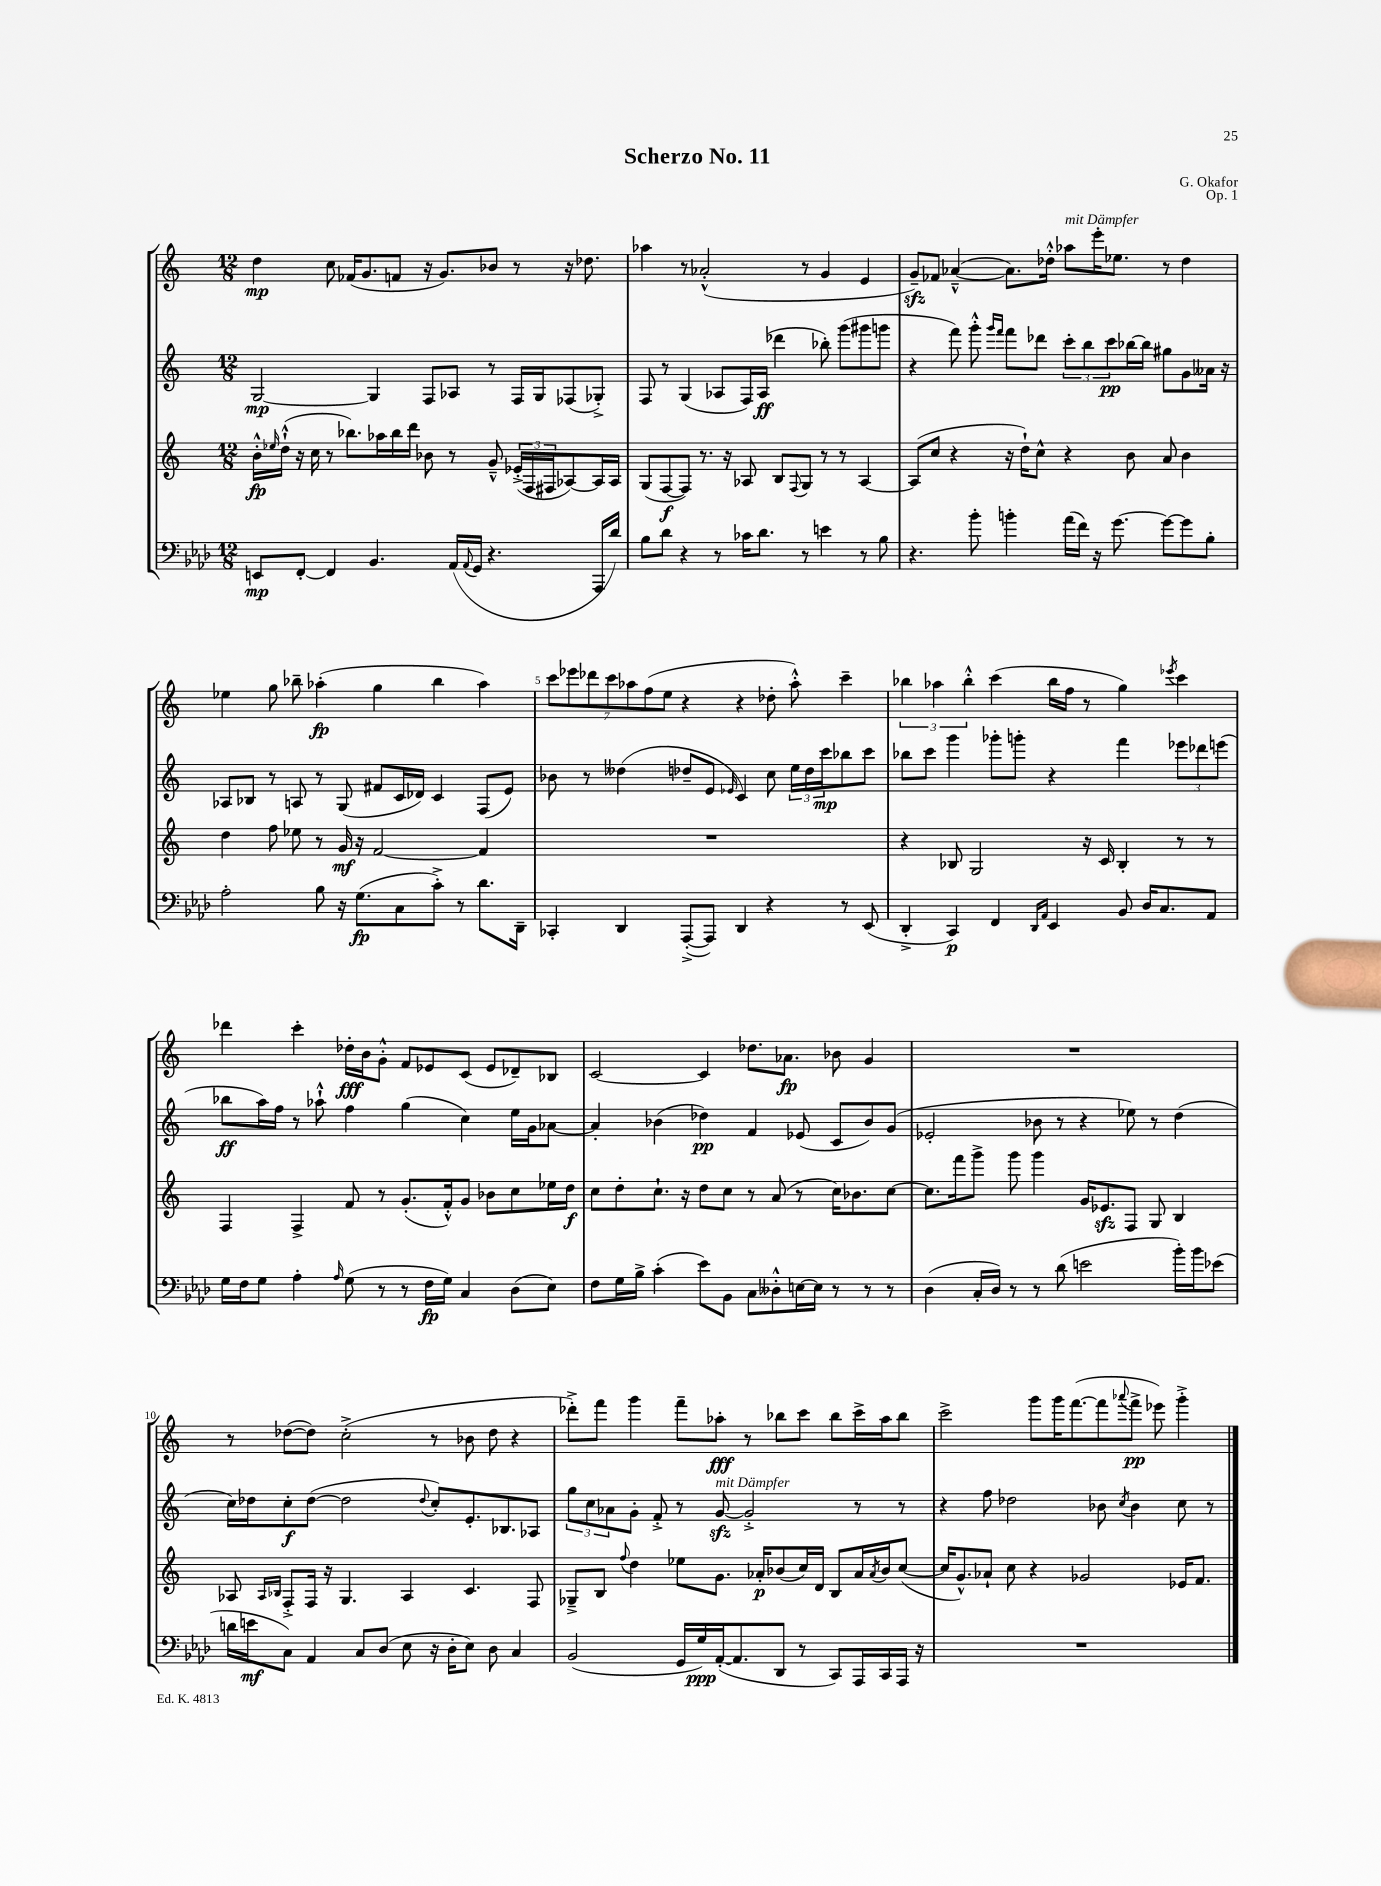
\header { title = "Scherzo No. 11" composer = "G. Okafor" opus = "Op. 1" }
<<
\new StaffGroup <<
\new Staff = "s0" {
    \clef treble \key c \major \numericTimeSignature \time 12/8
    d''4\mp c''8 fes'16( g'8. f'8 r16 g'8.) bes'8 r8 r16 des''8. |
    aes''4 r8 aes'2-.-^( r8 g'4 e'4 |
    g'8--\sfz) fes'8 aes'4~---^( aes'8.) des''16-.-^ aes''8^\markup { \italic "mit Dämpfer" } e'''16-. ees''8. r8 des''4 |
    ees''4 g''8 bes''8-- aes''4-.\fp( g''4 bes''4 aes''4) |
    \tuplet 7/4 { c'''8 ees'''8 des'''8 c'''8 aes''8 f''8( e''8 } r4 r4 des''8-. aes''8-.-^) c'''4-- |
    \tuplet 3/2 { bes''4 aes''4 bes''4-.-^ } c'''4( bes''16 f''16 r8 g''4) \acciaccatura { ees'''8 } c'''4 |
    des'''4 c'''4-. des''16-.\fff b'16 g'8-.-^ f'8 ees'8 c'8( ees'8 des'8--) bes8 |
    c'2~ c'4 des''8. aes'8.\fp bes'8 g'4 |
    R1. |
    r8 des''8~( des''8) c''2-.->( r8 bes'8 des''8 r4 |
    des'''8-.->) f'''8 g'''4 f'''8-- aes''8-.\fff r8 bes''8 c'''8 bes''8 c'''16-> aes''16 bes''8 |
    c'''2-> g'''8 g'''16 f'''8.~( f'''8 \appoggiatura { aes'''8 } f'''8->\pp ees'''8) g'''4-.-> \bar "|." |
}
\new Staff = "s1" {
    \clef treble \key c \major \numericTimeSignature \time 12/8
    g2~\mp g4 f8 aes8 r8 f16 g16 fes8( ges8-.->) |
    f8 r8 g4( aes8 f16) aes16\ff( des'''4 bes''8-.) g'''8( gis'''8 g'''8 |
    r4 f'''8) g'''8-.-^ \grace { g'''16 f'''16 } f'''8 des'''8 \tuplet 3/2 { c'''8-. b''8 c'''8\pp } bes''16~ bes''16 gis''8 g'8 aeses'16 r16 |
    aes8 bes8 r8 a8 r8 g8( fis'8 c'16 des'16) c'4 f8( e'8) |
    bes'8 r8 deses''4( des''8-- e'8 \grace { ees'16 } c'4) c''8 \tuplet 3/2 { e''16 des''16 c'''16\mp } bes''8 c'''8 |
    bes''8 c'''8 g'''4 ges'''8-. g'''8-. r4 f'''4 \tuplet 3/2 { ees'''8 des'''8 e'''8( } |
    bes''8\ff a''16) f''16 r8 aes''8-!-^ f''4 g''4( c''4) e''16 g'16 aes'8~ |
    aes'4-. bes'4( des''4\pp) f'4 ees'8( c'8 bes'8) g'8( |
    ees'2-. bes'8 r8 r4 ees''8) r8 d''4( |
    c''16) des''16 c''8-.\f des''8~( des''2 \appoggiatura { des''8 } c''8-.) e'8.-. bes8. aes8 |
    \tuplet 3/2 { g''8 c''8 aes'8 } g'8-. f'8-.-> r8 g'8~\sfz^\markup { \italic "mit Dämpfer" } g'2-.-> r8 r8 |
    r4 f''8 des''2 bes'8 \acciaccatura { c''8 } bes'4 c''8 r8 \bar "|." |
}
\new Staff = "s2" {
    \clef treble \key c \major \numericTimeSignature \time 12/8
    b'16-.-^\fp \grace { ees''16 } d''16-!-^( r16 c''16 r8 bes''8.) aes''16 bes''16 d'''16 bes'8 r8 g'8---^ \tuplet 3/2 { ees'16-.->( f16 fis16 } aes8~) aes16 aes16 |
    g8( f8~\f f8) r8. r16 aes8 b8 \appoggiatura { f8 } g8 r8 r8 aes4~ |
    aes8( c''8 r4 r16 d''16-!) c''8-^ r4 b'8 a'8 b'4 |
    d''4 f''8 ees''8 r8 g'16\mf r16 f'2~ f'4 |
    R1. |
    r4 bes8 g2 r16 c'16 bes4-. r8 r8 |
    f4 f4-> f'8 r8 g'8.-.( f'16-.-^) g'8 bes'8 c''8 ees''16 d''16\f |
    c''8 d''8-. c''8.-! r16 d''8 c''8 r8 a'8( r8 c''16) bes'8. c''8~ |
    c''8. f'''16 g'''8-> g'''8 g'''4 g'16 ees'8.\sfz f8 g8 b4 |
    aes8 \grace { aes16 bes16 } f8-.-> f16 r16 g4. aes4 c'4. f8 |
    ges8---> b8 \appoggiatura { f''8 } d''4 ees''8 g'8. aes'16-.\p bes'8( c''16) d'16 b8 aes'16 \acciaccatura { aes'8 } bes'16 c''8~( |
    c''16 g'8.-^) aes'8-! c''8 r4 ges'2 ees'16 f'8. \bar "|." |
}
\new Staff = "s3" {
    \clef bass \key aes \major \numericTimeSignature \time 12/8
    e,8\mp f,8~-. f,4 bes,4. aes,16( \appoggiatura { aes,8 } g,16 r4. aes,,16 des'16) |
    bes8 des'8 r4 r8 ces'16 des'8. r8 e'4 r8 bes8 |
    r4. bes'8-. b'4-. aes'16( f'16) r16 g'8.~ g'8~ g'8 bes8-. |
    aes2-. bes8 r16 g8.\fp( c8 c'8-.->) r8 des'8. des,16-- |
    ces,4-. des,4 aes,,8~-.->( aes,,8) des,4 r4 r8 ees,8( |
    des,4-.-> c,4\p) f,4 \grace { des,16 aes,16 } ees,4 bes,8 des16 c8. aes,8 |
    g16 f16 g8 aes4-. \grace { aes16 } g8( r8 r8 f16\fp g16) c4 des8( ees8) |
    f8 g16 bes16-> c'4-.( ees'8) bes,8 c8 deses8-.-^ e16~ e16 r8 r8 r8 |
    des4( c16-. des16) r8 r8 des'8( e'2 bes'16-.) bes'16 ees'8( |
    d'16 e'16\mf c8) aes,4 c8 des8( ees8 r16 des16-. ees8) des8 c4 |
    bes,2( g,16 g16\ppp) aes,16~-.( aes,8. des,8 r8 c,8) aes,,16 c,16 aes,,16 r16 |
    R1. \bar "|." |
}
>>
>>
\layout { \context { \Score \override BarNumber.break-visibility = ##(#f #t #t) barNumberVisibility = #(every-nth-bar-number-visible 5) } }
